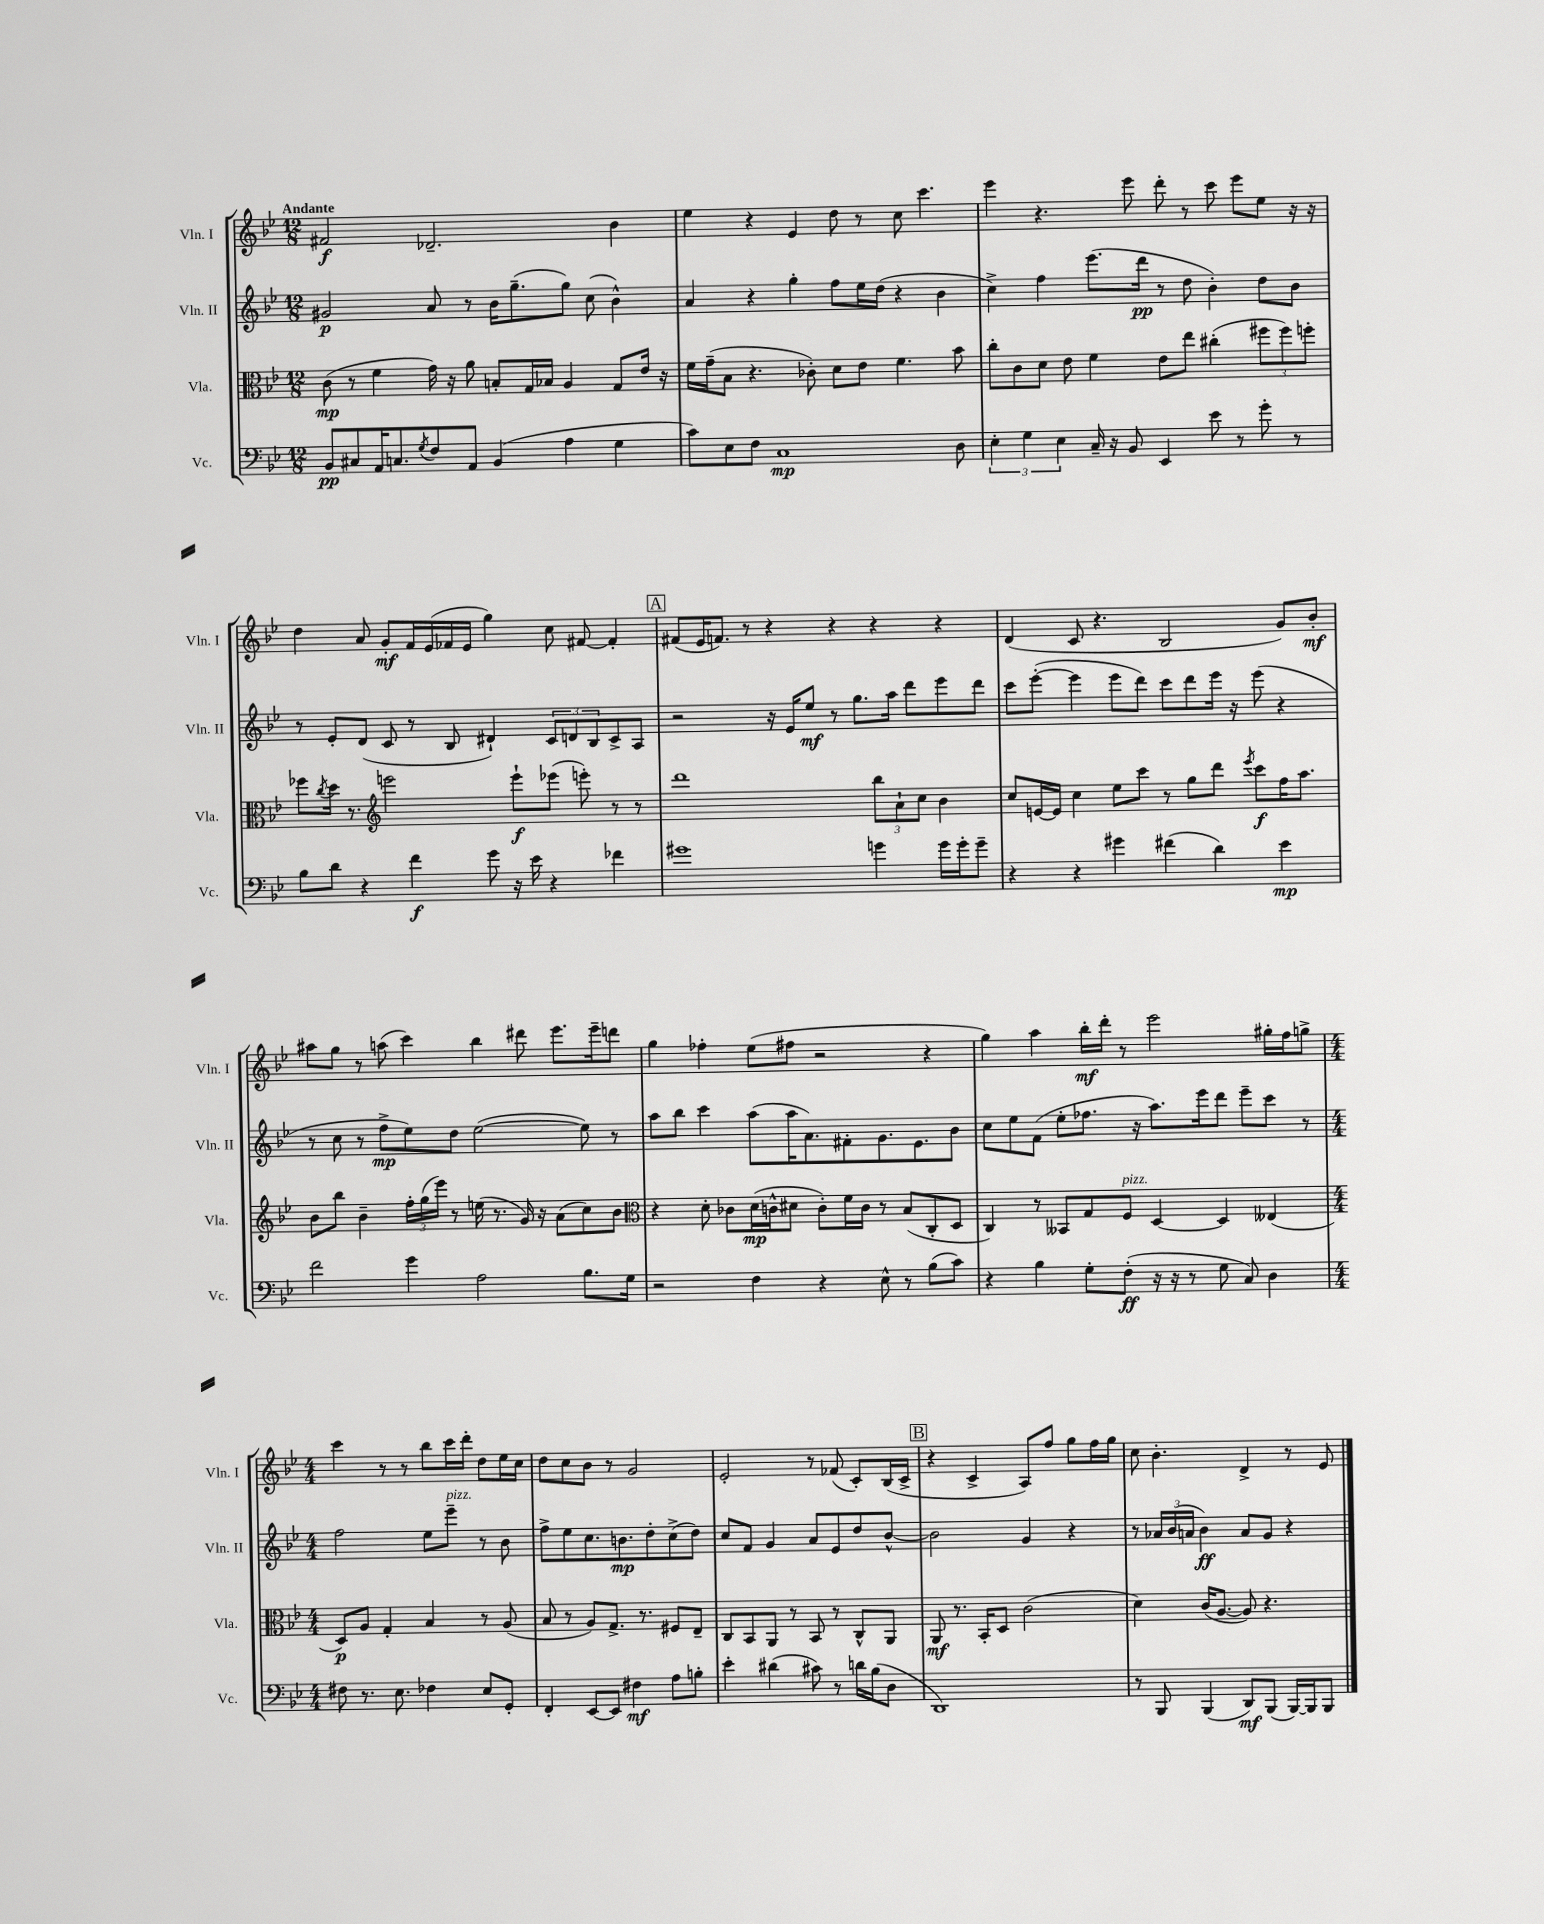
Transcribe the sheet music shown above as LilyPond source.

<<
\new StaffGroup <<
\new Staff = "s0" \with { instrumentName = "Vln. I" shortInstrumentName = "Vln. I" } {
    \clef treble \key bes \major \numericTimeSignature \time 12/8 \tempo "Andante"
    fis'2\f des'2.-- bes'4 |
    ees''4 r4 ees'4 d''8 r8 c''8 c'''4. |
    ees'''4 r4. ees'''8 d'''8-. r8 c'''8 ees'''8 ees''8 r16 r16 |
    d''4 a'8 g'8-.\mf f'16 ees'16( fes'16 ees'16 g''4) c''8 fis'8~ fis'4-. |
    \mark \markup { \box "A" } fis'8( ees'16 f'8.) r8 r4 r4 r4 r4 |
    d'4( c'8 r4. bes2 g'8) bes'8-.\mf |
    ais''8 g''8 r8 a''8( c'''4) bes''4 dis'''8 ees'''8. ees'''16-- d'''8 |
    g''4 fes''4-. ees''8( fis''8 r2 r4 |
    g''4) a''4 bes''16-.\mf d'''16-. r8 ees'''2 gis''16-. f''16 g''8-> |
    \numericTimeSignature \time 4/4 c'''4 r8 r8 bes''8 c'''16 d'''16-. d''8 ees''16 c''16 |
    d''8 c''8 bes'8 r8 g'2 |
    ees'2-. r8 fes'8( c'8-.) bes16( c'16-> |
    \mark \markup { \box "B" } r4 c'4-> a8) f''8 g''8 f''16 g''16 |
    c''8 bes'4.-. d'4-> r8 ees'8 \bar "|." |
}
\new Staff = "s1" \with { instrumentName = "Vln. II" shortInstrumentName = "Vln. II" } {
    \clef treble \key bes \major \numericTimeSignature \time 12/8
    gis'2\p a'8 r8 bes'16 g''8.--( g''8) c''8( bes'4-^) |
    a'4 r4 g''4-. f''8 ees''16 d''16( r4 bes'4 |
    c''4->) f''4 ees'''8.( d'''16\pp r8 d''8 bes'4-.) d''8 bes'8 |
    r8 ees'8-. d'8( c'8 r8 bes8 dis'4-!) \tuplet 3/2 { c'8 d'8 bes8 } c'8-> a8 |
    \mark \markup { \box "A" } r2 r16 ees'16 ees''8\mf r8 g''8. a''16 d'''8 ees'''8 d'''8 |
    c'''8 ees'''8~-.( ees'''4 ees'''8 d'''8) c'''8 d'''8 ees'''16 r16 ees'''8( r4 |
    r8 c''8 r8 f''8->\mp ees''8) d''8 ees''2~( ees''8) r8 |
    a''8 bes''8 c'''4 a''8( a''16 a'8.) fis'8-. g'8. ees'8. bes'8 |
    c''8 ees''8 f'8( ees''8-. fes''8. r16 a''8.) ees'''16 d'''8 ees'''8-- c'''8 r8 |
    \numericTimeSignature \time 4/4 f''2 ees''8 ees'''8--^\markup { \italic "pizz." } r8 bes'8 |
    f''8-> ees''8 c''8. b'8.\mp d''8-. c''8->( d''8) |
    c''8 f'8 g'4 a'8 ees'8 d''8 bes'8~-^ |
    \mark \markup { \box "B" } bes'2 g'4 r4 |
    r8 \tuplet 3/2 { aes'16 bes'16( a'16 } bes'4\ff) a'8 g'8 r4 \bar "|." |
}
\new Staff = "s2" \with { instrumentName = "Vla." shortInstrumentName = "Vla." } {
    \clef alto \key bes \major \numericTimeSignature \time 12/8
    c'8\mp( r8 f'4 g'16) r16 a'8 b8-. g16 bes16 a4 g8 ees'16 r16 |
    f'16 g'16--( bes8 r4. ces'8-.) d'8 ees'8 f'4. bes'8 |
    c''8-. c'8 d'8 ees'8 f'4 ees'8 ees''8 cis''4-.( \tuplet 3/2 { fis''8 fis''8) f''8-. } |
    fes''8 \acciaccatura { c''8 } d''16 r8. \clef treble e'''2 e'''8-!\f ees'''8( e'''8-.) r8 r8 |
    \mark \markup { \box "A" } d'''1 \tuplet 3/2 { bes''8 a'8-! c''8 } bes'4 |
    c''8 e'16~ e'16 c''4 ees''8 c'''8 r8 g''8 d'''8 \acciaccatura { ees'''8 } c'''8\f f''16 a''8. |
    bes'8 bes''8 bes'4-- \tuplet 3/2 { f''16-. g''16( ees'''16) } r8 e''16( r8. g'16) r16 a'8( c''8) bes'8 |
    \clef alto r4 d'8-. ces'8 d'16\mp( c'16-^ dis'8 c'8-.) f'16 c'16 r8 bes8( c8-. d8 |
    c4) r8 beses,8 g8 f8^\markup { \italic "pizz." } d4~ d4 eeses4( |
    \numericTimeSignature \time 4/4 d8\p) a8 g4-. bes4 r8 a8( |
    bes8 r8 a8) g8.-> r8. fis8 ees8-- |
    c8 bes,8 a,8 r8 bes,8 r8 c8-^ a,8 |
    \mark \markup { \box "B" } a,8\mf r8. bes,16-. d8 c'2( |
    d'4) c'16( a8.~ a8) r4. \bar "|." |
}
\new Staff = "s3" \with { instrumentName = "Vc." shortInstrumentName = "Vc." } {
    \clef bass \key bes \major \numericTimeSignature \time 12/8
    bes,8\pp cis8 a,16 c8. \acciaccatura { g8 } f8 a,8 bes,4( a4 g4 |
    c'8) ees8 f8 c1\mp d8 |
    \tuplet 3/2 { ees4-. g4 ees4 } c16-- r16 bes,8 ees,4 ees'8 r8 g'8-. r8 |
    bes8 d'8 r4 f'4\f g'8 r16 ees'16 r4 fes'4 |
    \mark \markup { \box "A" } gis'1 g'4 g'16 g'16-. g'8-- |
    r4 r4 gis'4 fis'4( d'4) ees'4\mp |
    f'2 g'4 a2 bes8. g16 |
    r2 f4 r4 ees8-^ r8 bes8( c'8) |
    r4 bes4 g8-. f8-.\ff( r16 r16 r8 g8 c8) d4 |
    \numericTimeSignature \time 4/4 fis8 r8. ees8. fes4 ees8 g,8-. |
    f,4-. ees,8~ ees,8 fis4\mf a8 b8-. |
    ees'4-. dis'4( cis'8) r8 d'16 bes16( d8 |
    \mark \markup { \box "B" } d,1) |
    r8 bes,,8 bes,,4( d,8\mf) bes,,8( bes,,16~) bes,,16 bes,,8 \bar "|." |
}
>>
>>
\layout { \context { \Score \remove "Bar_number_engraver" } }
